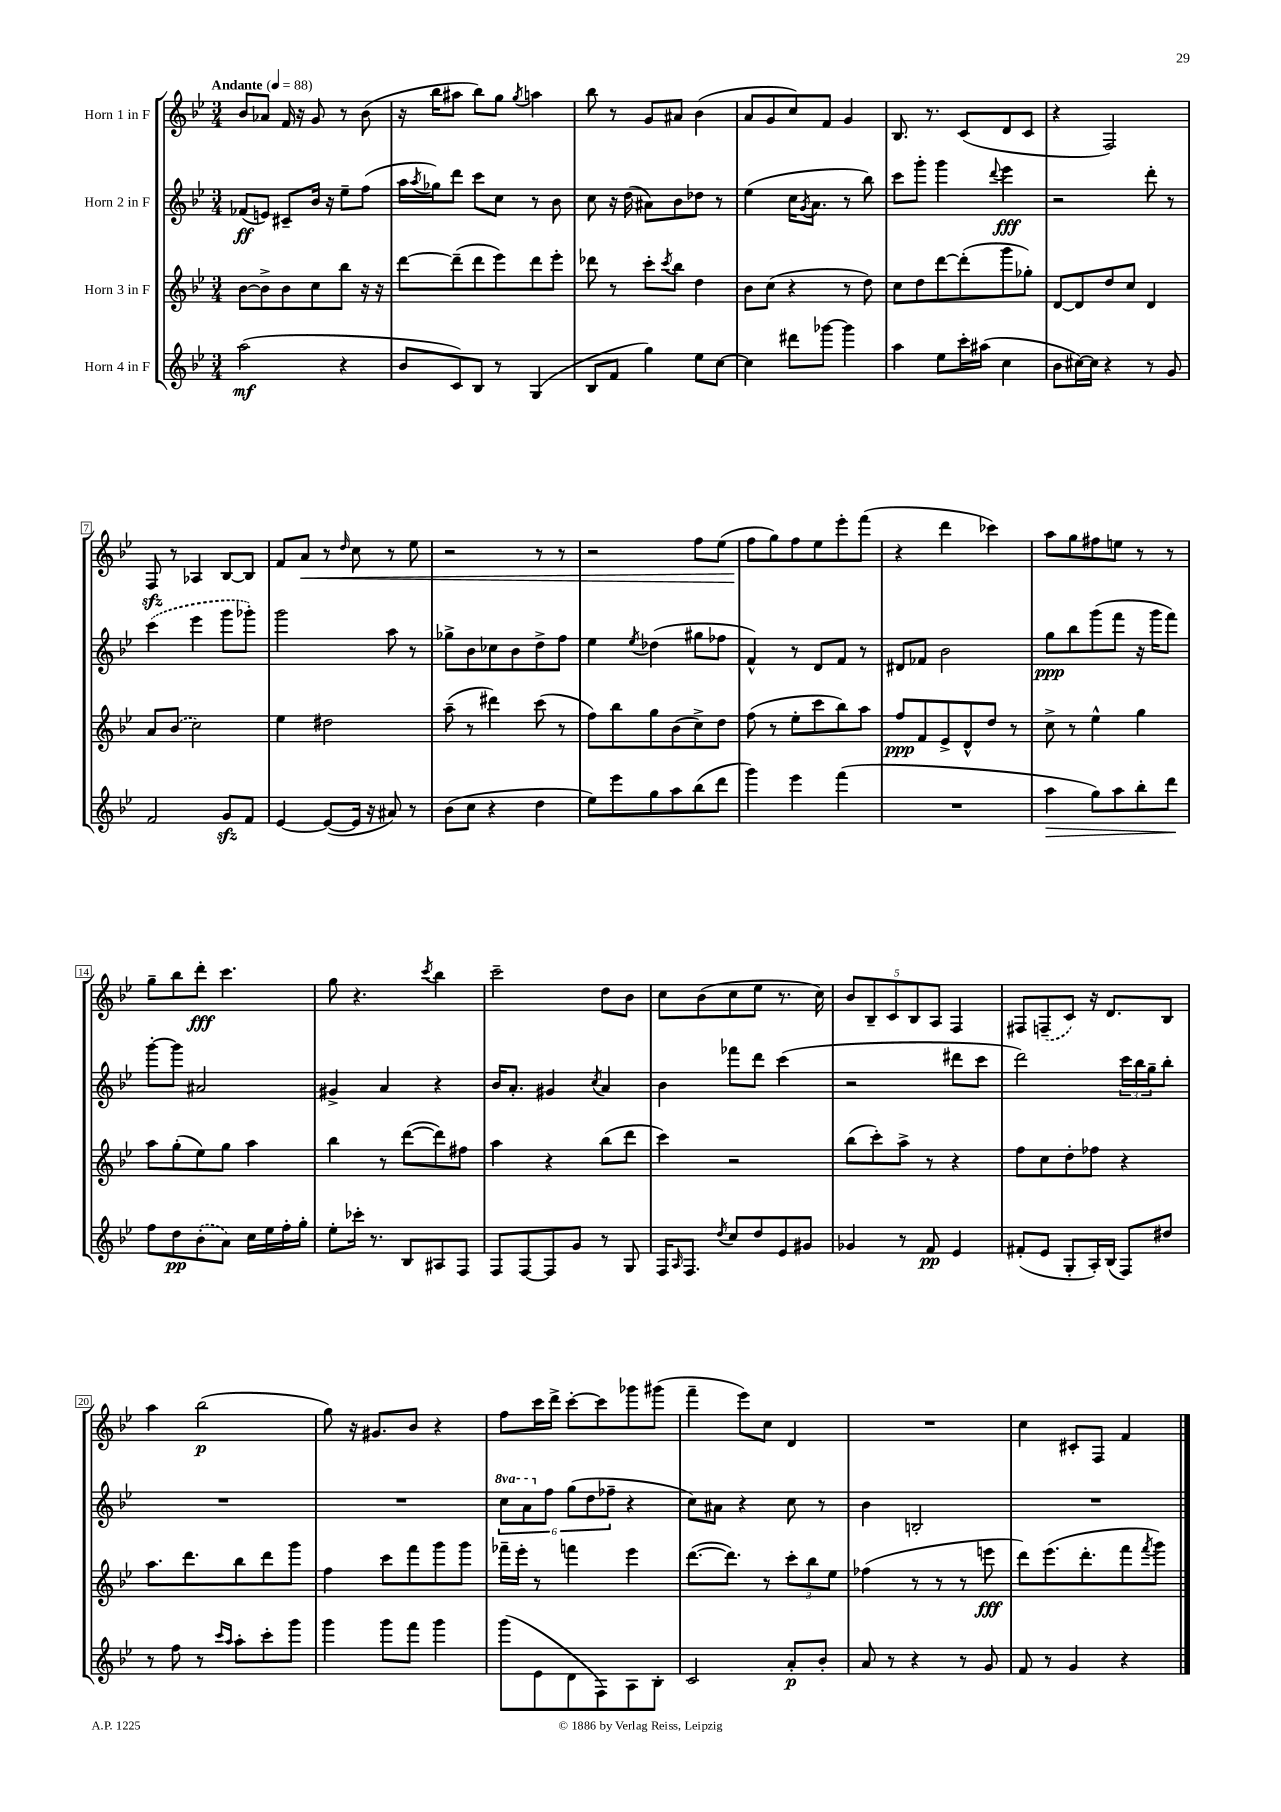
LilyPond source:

<<
\new StaffGroup <<
\new Staff = "s0" \with { instrumentName = "Horn 1 in F" } {
    \clef treble \key bes \major \numericTimeSignature \time 3/4 \tempo "Andante" 4 = 88
    bes'8 aes'8 f'16 r16 g'8 r8 bes'8( |
    r16 bes''16 ais''8 bes''8) g''8 \acciaccatura { g''8 } a''4 |
    bes''8 r8 g'8 ais'8 bes'4( |
    a'8 g'8 c''8) f'8 g'4 |
    bes8. r8. c'8( d'8 c'8 |
    r4 f2) |
    f8\sfz r8 aes4 bes8~ bes8 |
    f'8 a'8\< r8 \grace { d''16 } c''8 r8 ees''8 |
    r2 r8 r8 |
    r2 f''8 ees''8( |
    f''8\! g''8) f''8 ees''8 ees'''8-. f'''8( |
    r4 d'''4 ces'''4) |
    a''8 g''8 fis''8 e''8 r8 r8 |
    g''8-- bes''8 d'''8-.\fff c'''4. |
    g''8 r4. \acciaccatura { c'''8 } bes''4 |
    c'''2-- d''8 bes'8 |
    c''8 bes'8( c''8 ees''8 r8. c''16) |
    \tuplet 5/4 { bes'8 bes8-- c'8 bes8 a8 } f4 |
    fis8 \once \slurDashed f8--( c'8) r16 d'8. bes8 |
    a''4 bes''2\p( |
    g''8) r16 gis'8. bes'8 r4 |
    f''8 c'''16 d'''16-> c'''8~-. c'''8 ges'''8 gis'''8( |
    f'''4-- ees'''8) c''8 d'4 |
    R2. |
    c''4 cis'8-. f8 f'4 \bar "|." |
}
\new Staff = "s1" \with { instrumentName = "Horn 2 in F" } {
    \clef treble \key bes \major \numericTimeSignature \time 3/4 \set Staff.ottavationMarkups = #ottavation-simple-ordinals
    fes'8\ff( e'8) cis'8-- bes'16 r16 ees''8-- f''8( |
    a''16 \acciaccatura { a''8 } ges''16) d'''8 c'''8 c''8 r8 bes'8 |
    c''8 r16 d''16( ais'8) bes'8 des''8 r8 |
    ees''4( c''16 \acciaccatura { g'8 } a'8. r8 bes''8) |
    c'''8 g'''8-. g'''4 \appoggiatura { d'''8 } ees'''4\fff |
    r2 d'''8-. r8 |
    \once \slurDashed c'''4( ees'''4 g'''8 ges'''8-.) |
    g'''2 a''8 r8 |
    ges''8-> bes'8 ces''8 bes'8 d''8-> f''8 |
    ees''4 \acciaccatura { ees''8 } des''4( gis''8 fes''8 |
    f'4-^) r8 d'8 f'8 r8 |
    dis'8 fes'8 bes'2 |
    g''8\ppp bes''8 g'''8( f'''8 r16 g'''16 f'''8) |
    g'''8~-. g'''8 ais'2 |
    gis'4-> a'4 r4 |
    bes'16 a'8.-. gis'4 \acciaccatura { c''8 } a'4 |
    bes'4 fes'''8 d'''8 c'''4( |
    r2 dis'''8 c'''8 |
    d'''2) \tuplet 3/2 { c'''16 bes''16 g''16-- } bes''8-. |
    R2. |
    R2. |
    \tuplet 6/4 { \ottava #1 c'''8 a''8 \ottava #0 f''8 g''8( d''8 fes''8-- } r4 |
    c''8) ais'8 r4 c''8 r8 |
    bes'4 b2-. |
    R2. \bar "|." |
}
\new Staff = "s2" \with { instrumentName = "Horn 3 in F" } {
    \clef treble \key bes \major \numericTimeSignature \time 3/4
    bes'8~ bes'8-> bes'8 c''8 bes''8 r16 r16 |
    d'''8~ d'''8--( d'''8 ees'''8) d'''8 ees'''8-. |
    des'''8 r8 c'''8-. \acciaccatura { c'''8 } bes''8 d''4 |
    bes'8 c''8( r4 r8 d''8) |
    c''8 d''8 d'''8~ d'''8-.( g'''8 ges''8-.) |
    d'8~ d'8 d''8 c''8 d'4 |
    a'8 \once \slurDashed bes'8( c''2) |
    ees''4 dis''2 |
    a''8--( r8 dis'''4) c'''8( r8 |
    f''8) bes''8 g''8 bes'8( c''8->) d''8 |
    f''8( r8 ees''8-. c'''8 bes''8) a''8 |
    f''8\ppp f'8 ees'8-> d'8-^ d''8 r8 |
    c''8-> r8 ees''4-^ g''4 |
    a''8 g''8-.( ees''8) g''8 a''4 |
    bes''4 r8 d'''8~( d'''8) fis''8 |
    a''4 r4 bes''8( d'''8 |
    c'''4) r2 |
    bes''8( c'''8-.) a''8-> r8 r4 |
    f''8 c''8 d''8-. fes''8 r4 |
    a''8. d'''8. bes''8 d'''8 g'''8 |
    f''4 c'''8 f'''8 g'''8 g'''8 |
    fes'''16-- ees'''16-. r8 f'''4 ees'''4 |
    d'''8.~( d'''8.) r8 \tuplet 3/2 { c'''8-. bes''8 ees''8 } |
    fes''4( r8 r8 r8 e'''8\fff |
    d'''8) ees'''8.( d'''8.-. f'''8 \acciaccatura { f'''8 } g'''8) \bar "|." |
}
\new Staff = "s3" \with { instrumentName = "Horn 4 in F" } {
    \clef treble \key bes \major \numericTimeSignature \time 3/4
    a''2\mf( r4 |
    bes'8 c'8) bes8 r8 g4( |
    bes8 f'8 g''4) ees''8 c''8~ |
    c''4 dis'''8 ges'''8~ ges'''4 |
    a''4 ees''8 c'''16-. ais''16( c''4 |
    bes'8 cis''16~) cis''16 r4 r8 g'8 |
    f'2 g'8\sfz f'8 |
    ees'4~ ees'8~( ees'16 r16 ais'8) r8 |
    bes'8( c''8 r4 d''4 |
    ees''8) ees'''8 g''8 a''8 bes''8( d'''8 |
    g'''4) ees'''4 f'''4( |
    R2. |
    a''4\> g''8) a''8 bes''8-. d'''8\! |
    f''8 d''8\pp \once \slurDashed bes'8-.( a'8) c''16 ees''16 f''16-. g''16-. |
    ees''8-. ces'''16-. r8. bes8 ais8 f8 |
    f8 f8~ f8 g'8 r8 g8 |
    f16 \grace { a16 } f8. \acciaccatura { d''8 } c''8 d''8 ees'8 gis'8 |
    ges'4 r8 f'8\pp ees'4 |
    fis'8-.( ees'8 g8-. a16-.) bes16( f8) dis''8 |
    r8 f''8 r8 \grace { c'''16 a''16 } a''8-. c'''8-. g'''8 |
    g'''4 g'''8 f'''8 g'''4 |
    g'''8( ees'8 d'8 f8) a8 bes8-. |
    c'2 a'8-.\p bes'8-. |
    a'8 r8 r4 r8 g'8 |
    f'8 r8 g'4 r4 \bar "|." |
}
>>
>>
\layout { \context { \Score \override BarNumber.stencil = #(make-stencil-boxer 0.1 0.3 ly:text-interface::print) } }
